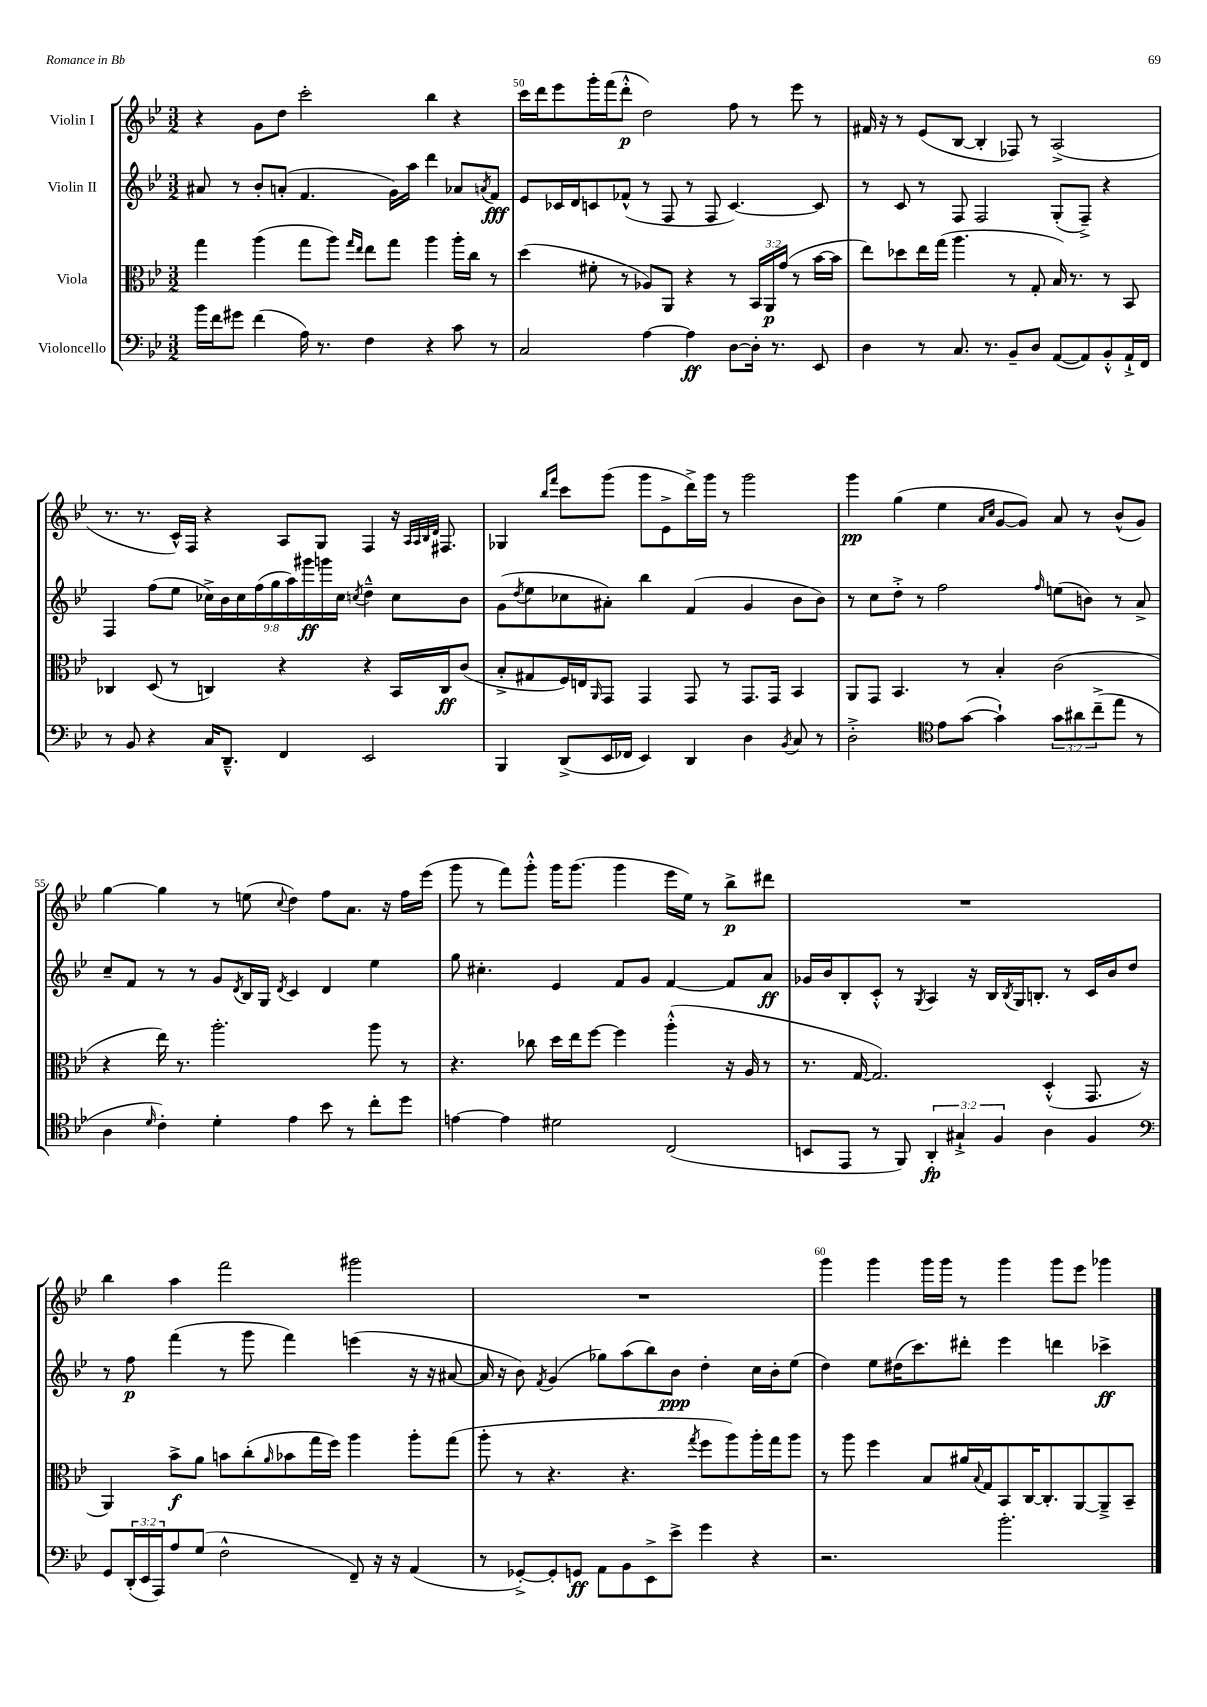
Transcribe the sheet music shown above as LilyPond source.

<<
\new StaffGroup <<
\new Staff = "s0" \with { instrumentName = "Violin I" } {
    \clef treble \key bes \major \numericTimeSignature \time 3/2
    r4 g'8 d''8 c'''2-. bes''4 r4 |
    c'''16 d'''16 ees'''8 g'''16-. f'''16( d'''8-.-^\p d''2) f''8 r8 ees'''8 r8 |
    fis'16 r16 r8 ees'8( bes8~ bes4-. fes8) r8 a2->( |
    r8. r8. c'16-^) f16 r4 a8 g8 f4 r16 \grace { a32 a32 bes32 d'32 } fis8. |
    ges4 \grace { bes''16 f'''16 } c'''8 g'''8( g'''8 ees'8-> d'''16->) g'''16 r8 g'''2 |
    g'''4\pp g''4( ees''4 \grace { a'16 c''16 } g'8~ g'8) a'8 r8 bes'8-^( g'8) |
    g''4~ g''4 r8 e''8( \appoggiatura { c''8 } d''4) f''8 a'8. r16 f''16 ees'''16( |
    g'''8 r8 f'''8) g'''8-.-^ g'''16 g'''8.( g'''4 ees'''16 ees''16) r8 bes''8->\p dis'''8 |
    R1. |
    bes''4 a''4 f'''2 gis'''2 |
    R1. |
    g'''4 g'''4 g'''16 g'''16 r8 g'''4 g'''8 ees'''8 ges'''4 \bar "|." |
}
\new Staff = "s1" \with { instrumentName = "Violin II" } {
    \clef treble \key bes \major \numericTimeSignature \time 3/2 \override Staff.TupletNumber.text = #tuplet-number::calc-fraction-text
    ais'8 r8 bes'8-. a'8-.( f'4. g'16) a''16 d'''4 aes'8 \acciaccatura { a'8 } f'8\fff |
    ees'8 ces'16 d'16 c'8 fes'8-^( r8 f8 r8 f8 c'4.~) c'8 |
    r8 c'8 r8 f8 f2 g8-.( f8--->) r4 |
    f4 f''8( ees''8 \tuplet 9/8 { ces''16->) bes'16 ces''16 f''16( g''16 a''16) gis'''16\ff g'''16 ces''16 } \acciaccatura { c''8 } d''4---^ c''8 bes'8 |
    g'8( \acciaccatura { d''8 } ees''8 ces''8 ais'8-.) bes''4 f'4( g'4 bes'8 bes'8) |
    r8 c''8 d''8-.-> r8 f''2 \grace { f''16 } e''8( b'8) r8 a'8-> |
    c''8-- f'8 r8 r8 g'8 \acciaccatura { d'8 } bes16 g16 \acciaccatura { d'8 } c'4 d'4 ees''4 |
    g''8 cis''4.-. ees'4 f'8 g'8 f'4~ f'8 a'8\ff |
    ges'16 bes'16 bes8-. c'8-.-^ r8 \acciaccatura { g8 } a4 r16 bes16 \acciaccatura { bes8 } g16 b8.-. r8 c'16 bes'16 d''8 |
    r8 f''8\p f'''4( r8 g'''8 f'''4) e'''4( r16 r16 ais'8~ |
    ais'16 r16 bes'8) \acciaccatura { f'8 } g'4( ges''8) a''8( bes''8) bes'8\ppp d''4-. c''16 bes'16-. ees''8( |
    d''4) ees''8 dis''16( c'''8.) dis'''8-. ees'''4 d'''4 ces'''4->\ff \bar "|." |
}
\new Staff = "s2" \with { instrumentName = "Viola" } {
    \clef alto \key bes \major \numericTimeSignature \time 3/2 \override Staff.TupletNumber.text = #tuplet-number::calc-fraction-text
    g''4 a''4( g''8 a''8) \grace { g''16 ees''16 } ees''8 g''8 a''4 a''16-. c''16 r8 |
    d''4( fis'8-. r8 aes8) a,8 r4 r8 \tuplet 3/2 { bes,16 a,16\p g'16( } r8 bes'16~ bes'16 |
    ees''8) des''8 ees''16 g''16( a''4. r8 g8-. bes16) r8. r8 bes,8 |
    ces4 d8( r8 c4) r4 r4 bes,16 c16\ff c'8( |
    bes8-.-> gis8 f16) e16 \grace { a,16 } g,8 g,4 g,8 r8 g,8. g,16 bes,4 |
    a,8 g,8 bes,4. r8 bes4-. c'2( |
    r4 ees''16) r8. a''2.-. a''8 r8 |
    r4. ces''8 d''16 ees''16 f''8~ f''4 a''4-.-^( r16 a16 r8 |
    r8. g16~ g2.) d4-.-^( g,8. r16 |
    a,4) bes'8->\f a'8 b'8 c''8-.( \grace { a'16 } bes'8 g''16 f''16) a''4 a''8-. g''8( |
    a''8-. r8 r4. r4. \acciaccatura { g''8 } f''8 a''8) a''16-. g''16 a''8 |
    r8 a''8 f''4 bes8 ais'16 \appoggiatura { bes8 } g16 bes,8 c16~ c8.-. a,8~ a,8---> bes,8-- \bar "|." |
}
\new Staff = "s3" \with { instrumentName = "Violoncello" } {
    \clef bass \key bes \major \numericTimeSignature \time 3/2 \override Staff.TupletNumber.text = #tuplet-number::calc-fraction-text
    bes'16 f'16 gis'8 f'4( a16) r8. f4 r4 c'8 r8 |
    c2 a4~ a4\ff d8~ d16-. r8. ees,8 |
    d4 r8 c8. r8. bes,8-- d8 a,8~( a,8) bes,8-.-^ a,16-!-> f,16 |
    r8 bes,8 r4 c16 d,8.---^ f,4 ees,2 |
    bes,,4 d,8->( ees,16 fes,16 ees,4) d,4 d4 \acciaccatura { bes,8 } c8 r8 |
    d2-.-> \clef tenor ees'8 g'8~( g'4-!) \tuplet 3/2 { g'8 ais'8 c''8--->( } ees''8 r8 |
    a4 \grace { d'16 } c'4-.) d'4-. ees'4 bes'8 r8 c''8-. d''8 |
    e'4~ e'4 dis'2 c2( |
    b,8 ees,8 r8 f,8) \tuplet 3/2 { a,4-.\fp gis4-!-> f4 } a4 f4 |
    \clef bass g,8 \tuplet 3/2 { d,16-.( ees,16 a,,16) } a8 g8( f2-^ f,8--) r16 r16 a,4( |
    r8 ges,8~-.->) ges,8-. g,8\ff a,8 bes,8 ees,8-> ees'8-> g'4 r4 |
    r2. bes'2.-. \bar "|." |
}
>>
>>
\layout { \context { \Score currentBarNumber = #49 \override BarNumber.break-visibility = ##(#f #t #t) barNumberVisibility = #(every-nth-bar-number-visible 5) } }
